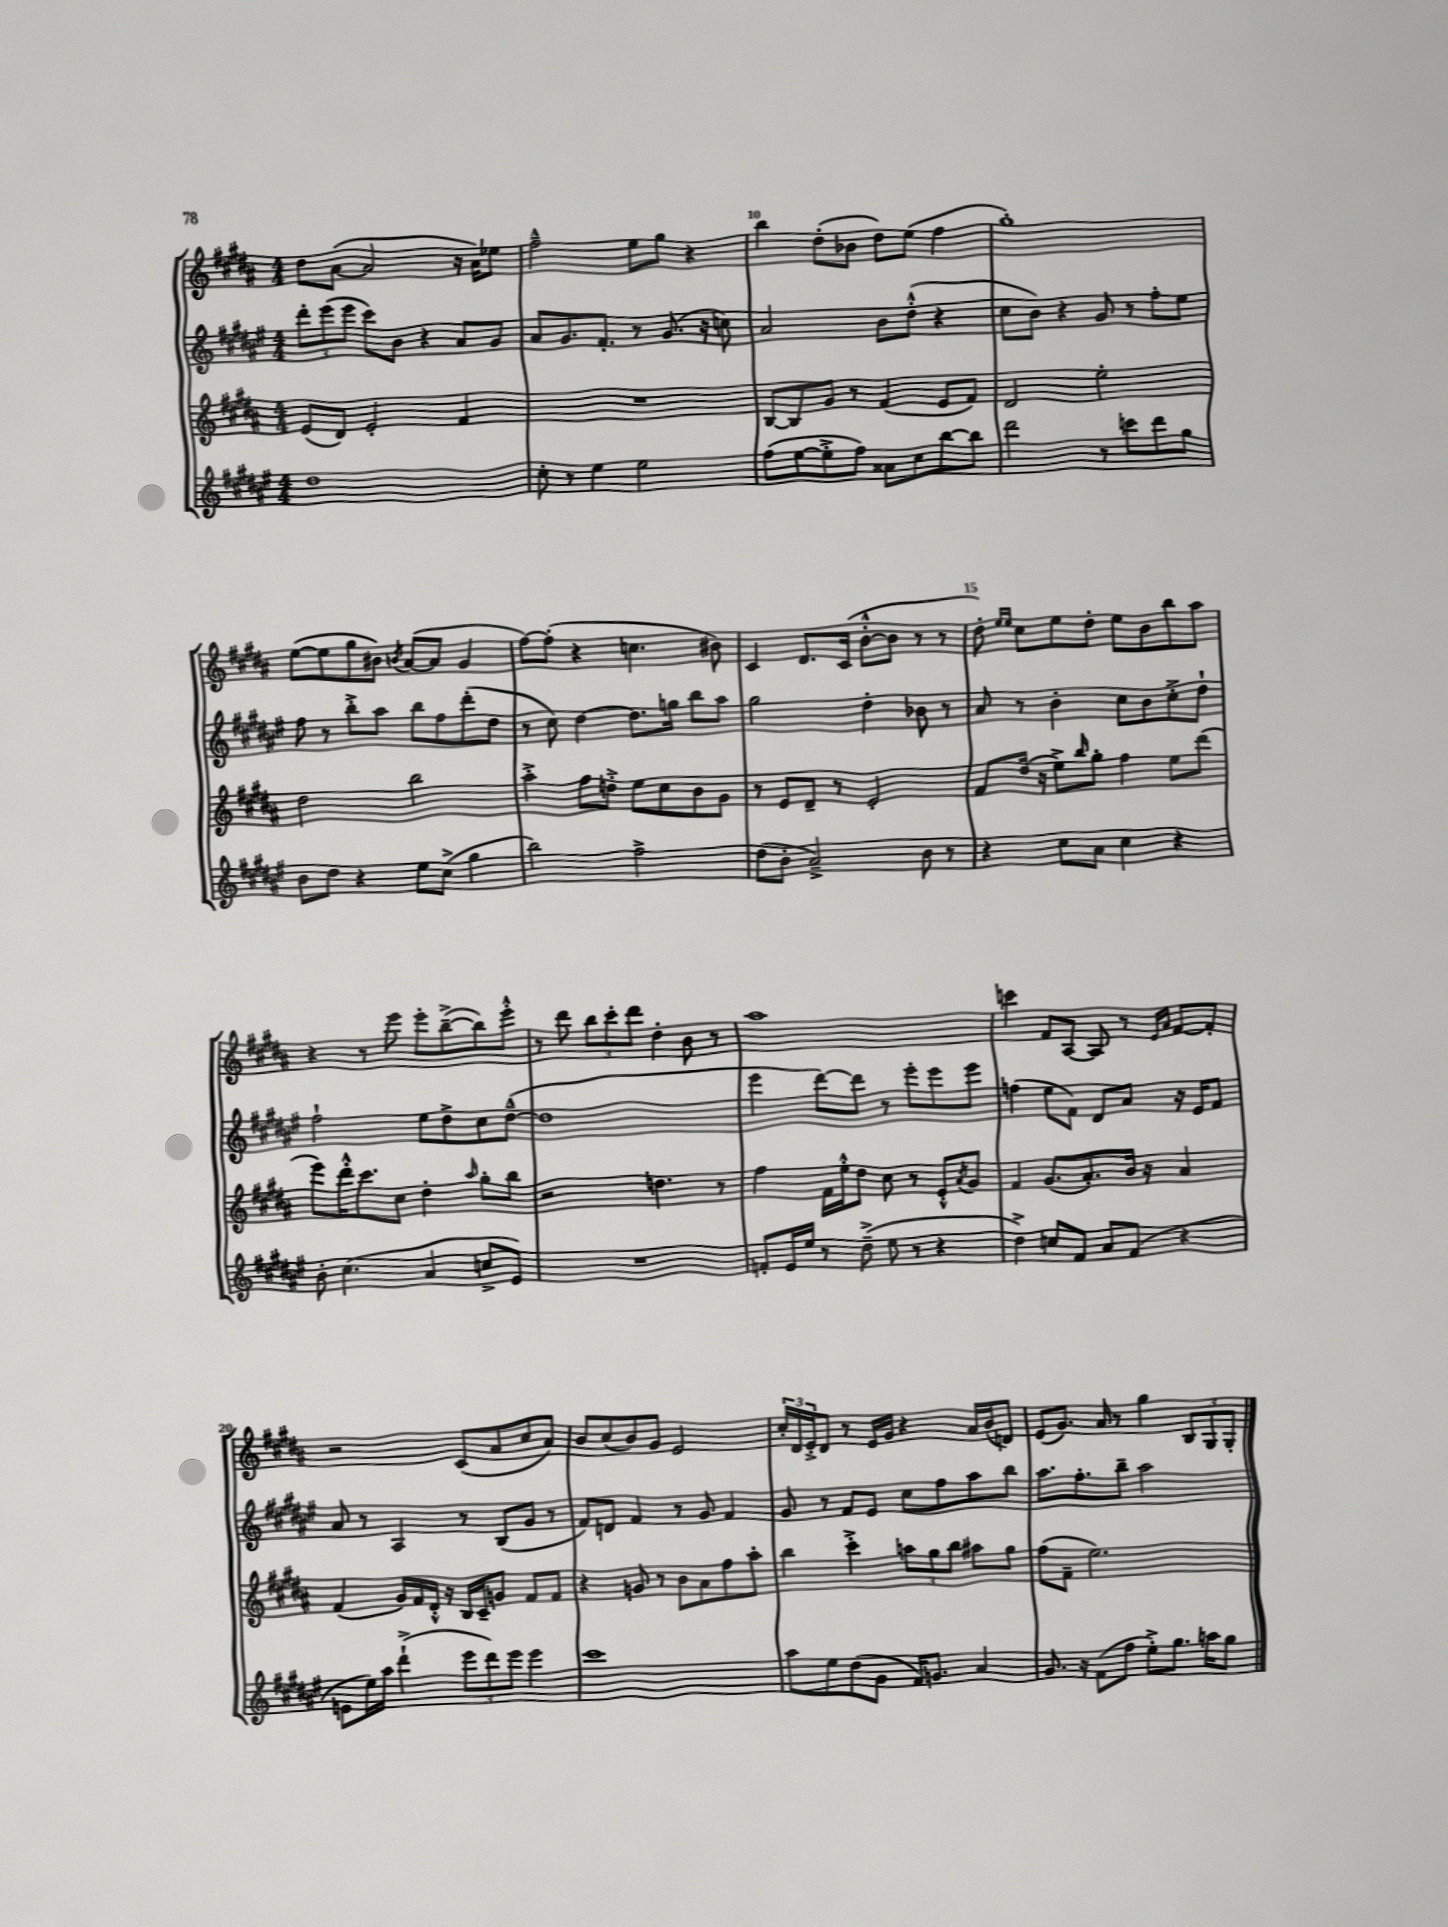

**kern	**kern	**kern	**kern
*staff4	*staff3	*staff2	*staff1
*clefG2	*clefG2	*clefG2	*clefG2
*k[f#c#g#d#a#e#]	*k[f#c#g#d#a#]	*k[f#c#g#d#a#e#]	*k[f#c#g#d#a#]
*M4/4	*M4/4	*M4/4	*M4/4
1dd#	(8e	12ddd#'	8dd#
.	.	(12eee#	.
.	8d#)	.	([8a#
.	.	12eee#	.
.	2e'	8ccc#)	2a#]
.	.	8b	.
.	.	4r	.
.	4f#	8a#	16r
.	.	.	16a#)
.	.	8g#	8ee-
=	=	=	=
8cc#'	1r	8a#	2ff#~^^
8r	.	8.g#	.
4ee#	.	.	.
.	.	8.f#'	.
2ee#	.	8r	8ee
.	.	(8.g#	8gg#
.	.	.	4r
.	.	16r	.
.	.	8cc)	.
=	=	=	=
(8ff#	[8B	2a#	4bb
[8ee#	8B]	.	.
8ee#'^]	8g#	.	(8dd#'
8ff#)	8r	.	8b-
8a##	(4f#	8b	8dd#)
8cc#	.	(8dd#'^^	(8ee
[8bb	8e	4r	4ff#
8bb]	8f#)	.	.
=	=	=	=
2ddd#	2d#	8cc#	1gg#')
.	.	8b)	.
.	.	4r	.
8r	2ee'	8g#	.
8ccc	.	8r	.
8ddd#	.	8ff#'	.
8gg#	.	8ee#	.
=	=	=	=
8b	2dd#	8ff#	([8ee
8dd#	.	8r	8ee]
4r	.	8bb'^	8gg#
.	.	8aa#	8b#)
.	.	.	8qb
8ee#	2bb	8bb	([8a#
(8cc#^	.	8ff#	8a#]
4gg#	.	(8ddd#'	4g#
.	.	8dd#	.
=	=	=	=
2bb)	4aa#'^	8r	[8ff#)
.	.	8cc#)	(8ff#']
.	8ff#	[4dd#	4r
.	8dd'^	.	.
2ff#^	8ee	8.dd#]	4.cc
.	8cc#	.	.
.	.	16gg	.
.	8b	8bb	.
.	8g#	8aa#	8b#)
=	=	=	=
(8dd#	8r	2gg#	4c#
8b'	8e	.	.
2a#~^)	8d#~	.	8.d#
.	8r	.	.
.	.	.	(16c#
.	2e'	4dd#'	[8b'^^
.	.	.	8b]
8b	.	8b-	8r
8r	.	8r	8r
=	=	=	=
4r	8f#	8a#	8dd#')
.	.	.	16qqee
.	.	.	16qqee
.	(16dd#	8r	8cc#
.	16r	.	.
8cc#	8ee^)	4b'	8ee
.	16qqbb	.	.
8a#	8gg#'	.	8dd#'
4cc#	4ff#	8cc#	8ee
.	.	8b	8b
4r	8ee	8cc#'^	8bb
.	(8ddd#	8dd#`	8aa#
=	=	=	=
8b'	8eee)	2ff#`	4r
(4.cc#	16ddd#'^^	.	.
.	8.ccc#	.	.
.	.	.	8r
.	8cc#	.	8eee
4a#	4dd#'	8ee#	8eee'
.	.	8dd#^	([8bb~^
.	16qqaa#	.	.
8cc^	8gg#'	8cc#	8bb])
8e#)	8bb	([8dd#~^^	8eee'^^
=	=	=	=
1r	2r	1dd#]	8r
.	.	.	8ddd#
.	.	.	12bb
.	.	.	12ccc#'
.	.	.	12ddd#
.	4.dd	.	4dd#'
.	.	.	8b
.	8r	.	8r
=	=	=	=
8f'	4ff#	4eee#	1aa#
16e#	.	.	.
16ee#	.	.	.
8r	16f#	[8ddd#)	.
.	16ee'^^	.	.
(8dd#~^	8dd#	8ddd#]	.
8ee#	8cc#	8r	.
8r	8r	8eee#'	.
4r	8e'^^	8eee#	.
.	8qa#	.	.
.	8g#	8eee#	.
=	=	=	=
4dd#^)	4f#	(4ff	4ccc
8cc	(8.g#	8ee#	8f#
8f#	.	8f#)	[8A#
.	8.a#')	.	.
8a#	.	8d#	8A#]
(8f#	16b	8a#	8r
.	16r	.	.
.	.	.	16qqe
.	.	.	16qqa#
4r	4a#	16r	[8f#
.	.	16e#	.
.	.	8f#	8f#']
=	=	=	=
8e	(4f#	8a#	2r
16ee#)	.	8r	.
16aa#	.	.	.
(4ddd#`^	16g#)	4A#	.
.	16f#	.	.
.	16d#'^^	.	.
.	16r	.	.
12eee#	16B	8r	(8c#
.	16c#~	.	.
12ddd#)	.	.	.
.	8g	(8B	8a#
12eee#	.	.	.
4eee#	8f#	8g#	8cc#
.	8f#	8r	8a#)
=	=	=	=
1ccc#	4r	8f#)	8b
.	.	8d	(8cc#
.	8g	4f#	8b)
.	8r	.	8g#
.	8b	8r	2e
.	8a#	8g#	.
.	8ff#	4f#	.
.	8aa#'	.	.
=	=	=	=
8aa#	4bb	8g#	24cc#'
.	.	.	24d#
.	.	.	24e'^
8ee#	.	8r	8d#
(8dd#	4ccc#'^	8f#	8r
8g#	.	8e#	16e
.	.	.	16g#
16f#)	12aa	8cc#	4r
8.g	.	.	.
.	12gg#	.	.
.	.	8ff#	.
.	12bb	.	.
4a#	8aa#	8aa#	16a#
.	.	.	(16b
.	8gg#	8bb	8d)
=	=	=	=
8.g#	(8ff#	8.aa#	(8e
.	8f#~	.	8.g#)
16r	.	8.ff#'	.
(8f#	2.ee)	.	.
.	.	.	16a#
8ff#	.	8bb~	8r
8ee#'^)	.	2aa#	4gg#
8.gg#	.	.	.
.	.	.	12B
16aa	.	.	.
.	.	.	12G#
8gg#	.	.	.
.	.	.	12G#'
==	==	==	==
*-	*-	*-	*-
